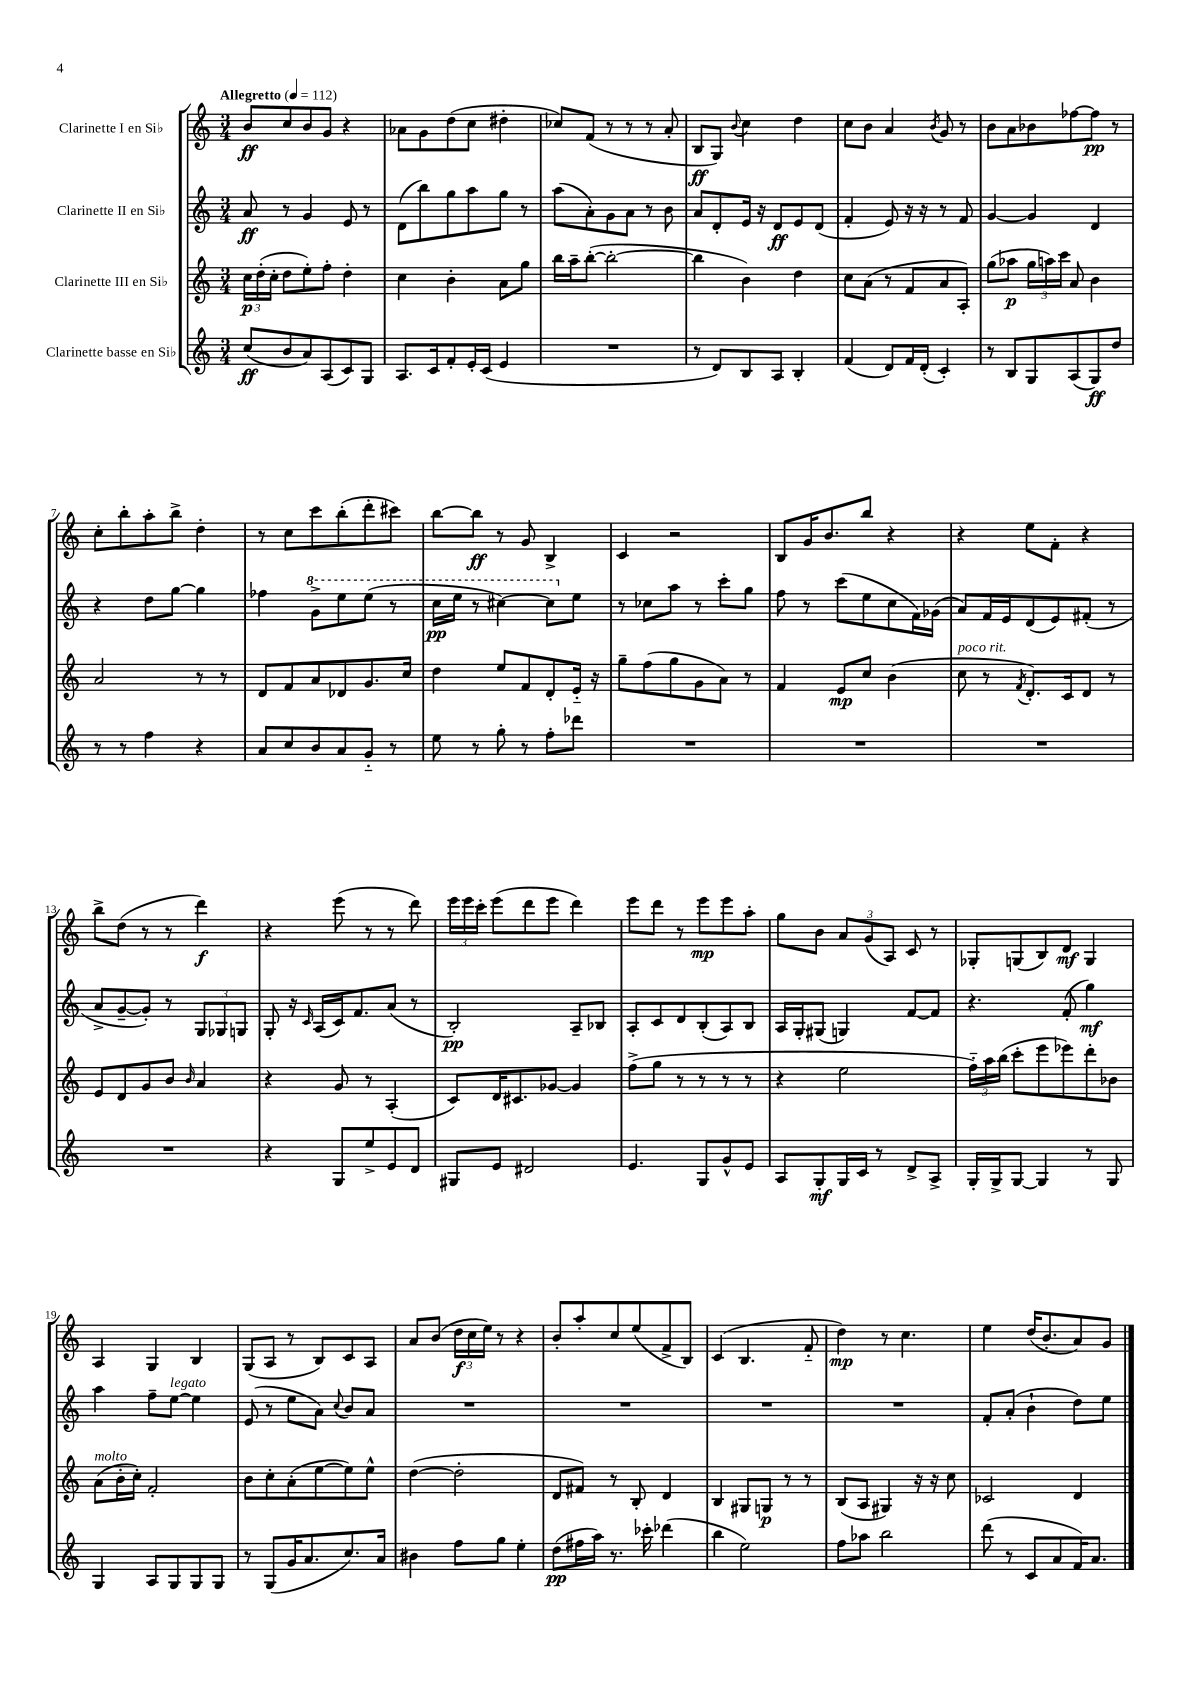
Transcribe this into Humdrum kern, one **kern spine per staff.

**kern	**dynam	**kern	**dynam	**kern	**dynam	**kern	**dynam
*part4	*part4	*part3	*part3	*part2	*part2	*part1	*part1
*staff4	*staff4	*staff3	*staff3	*staff2	*staff2	*staff1	*staff1
*I"Clarinette basse en Si♭	*	*I"Clarinette III en Si♭	*	*I"Clarinette II en Si♭	*	*I"Clarinette I en Si♭	*
*clefG2	*	*clefG2	*	*clefG2	*	*clefG2	*
*k[]	*	*k[]	*	*k[]	*	*k[]	*
*M3/4	*	*M3/4	*	*M3/4	*	*M3/4	*
*MM112	*	*MM112	*	*MM112	*	*MM112	*
=1	=1	=1	=1	=1	=1	=1	=1
!	!	!	!	!	!	!LO:TX:a:B:t=Allegretto	!
(8cc/L	ff	24cc\LL	p	8a/	ff	8b/L	ff
.	.	(24dd'\	.	.	.	.	.
.	.	24cc'\JJ	.	.	.	.	.
8b/	.	8dd\L	.	8r	.	8cc/	.
8a/)	.	8ee'\)	.	4g/	.	8b/	.
(8A/	.	8ff'\J	.	.	.	8g/J	.
8c/)	.	4dd'\	.	8e/	.	4r	.
8G/J	.	.	.	8r	.	.	.
=2	=2	=2	=2	=2	=2	=2	=2
8.A/L	.	4cc\	.	(8d\L	.	8a-X\L	.
.	.	.	.	8bb\)	.	8g\	.
16c/k	.	.	.	.	.	.	.
8f'/	.	4b'\	.	8gg\	.	(8dd\	.
16e'/L	.	.	.	8aa\	.	8cc\J	.
(16c/JJ	.	.	.	.	.	.	.
4e/	.	8a\L	.	8gg\J	.	4dd#X'\	.
.	.	8gg\J	.	8r	.	.	.
=3	=3	=3	=3	=3	=3	=3	=3
2.r	.	16bb\LL	.	(8aa\L	.	8cc-X/L)	.
.	.	16aa~\J	.	.	.	.	.
.	.	([8bb'\J	.	8a'\)	.	(8f/J	.
.	.	2bb'\_	.	8g\	.	8r	.
.	.	.	.	8a\J	.	8r	.
.	.	.	.	8r	.	8r	.
.	.	.	.	8b\	.	8a'/	.
=4	=4	=4	=4	=4	=4	=4	=4
8r	.	4bb\]	.	8a/L	.	8B/L	ff
8d/L)	.	.	.	8d'/	.	8G/J)	.
.	.	.	.	.	.	8qqb/	.
8B/	.	4b\)	.	16e/Jk	.	4cc\	.
.	.	.	.	16r	.	.	.
8A/J	.	.	.	8d/L	ff	.	.
4B'/	.	4dd\	.	8e/	.	4dd\	.
.	.	.	.	(8d/J	.	.	.
=5	=5	=5	=5	=5	=5	=5	=5
(4f/	.	8cc\L	.	4f'/	.	8cc\L	.
.	.	(8a\J	.	.	.	8b\J	.
8d/L)	.	8r	.	8e/)	.	4a/	.
16f/L	.	8f/L	.	16r	.	.	.
(16d'/JJ	.	.	.	16r	.	.	.
.	.	.	.	.	.	8qb/	.
4c'/)	.	8a/	.	8r	.	8g/	.
.	.	8A'/J)	.	8f/	.	8r	.
=6	=6	=6	=6	=6	=6	=6	=6
8r	.	(8gg\L	.	[4g/	.	8b\L	.
8B/L	.	8aa-X\J	p	.	.	8a\	.
8G/	.	24gg\LL	.	4g/]	.	8b-X\	.
.	.	24aan\)	.	.	.	.	.
.	.	24ccc\JJ	.	.	.	.	.
(8A/	.	8a/	.	.	.	[8ff-X\	.
8G/)	ff	4b\	.	4d/	.	8ff-\J]	pp
8dd/J	.	.	.	.	.	8r	.
!!LO:LB:g=z
=7	=7	=7	=7	=7	=7	=7	=7
8r	.	2a/	.	4r	.	8cc'\L	.
8r	.	.	.	.	.	8bb'\	.
4ff\	.	.	.	8dd\L	.	8aa'\	.
.	.	.	.	[8gg\J	.	8bb^\J	.
4r	.	8r	.	4gg\]	.	4dd'\	.
.	.	8r	.	.	.	.	.
=8	=8	=8	=8	=8	=8	=8	=8
8a/L	.	8d/L	.	4ff-X\	.	8r	.
8cc/	.	8f/	.	.	.	8cc\L	.
*	*	*	*	*8va	*	*	*
8b/	.	8a/	.	8gg^\L	.	8ccc\	.
8a/	.	8d-X/	.	8eee\	.	(8bb'\	.
8g/J	.	8.g/	.	(8eee\J	.	8ddd'\	.
8r	.	.	.	8r	.	8ccc#X\J)	.
.	.	16cc/Jk	.	.	.	.	.
=9	=9	=9	=9	=9	=9	=9	=9
8ee\	.	4dd\	.	16ccc\LL	pp	[8bb\L	.
.	.	.	.	16eee\JJ	.	.	.
8r	.	.	.	8r	.	8bb\J]	ff
8gg'\	.	8ee/L	.	[4ccc#X\)	.	8r	.
8r	.	8f/	.	.	.	8g/	.
8ff'\L	.	8d'/	.	8ccc#\L]	.	4B^/	.
*	*	*	*	*X8va	*	*	*
8ddd-X\J	.	16e/Jk	.	8ee\J	.	.	.
.	.	16r	.	.	.	.	.
=10	=10	=10	=10	=10	=10	=10	=10
2.r	.	8gg~\L	.	8r	.	4c/	.
.	.	(8ff\	.	8cc-X\L	.	.	.
.	.	8gg\	.	8aa\J	.	2r	.
.	.	8g\	.	8r	.	.	.
.	.	8a\J)	.	8ccc'\L	.	.	.
.	.	8r	.	8gg\J	.	.	.
=11	=11	=11	=11	=11	=11	=11	=11
2.r	.	4f/	.	8ff\	.	8B/L	.
.	.	.	.	8r	.	16g/K	.
.	.	.	.	.	.	8.b/	.
.	.	8e/L	mp	(8ccc\L	.	.	.
.	.	8cc/J	.	8ee\	.	8bb/J	.
.	.	(4b\	.	8cc\	.	4r	.
.	.	.	.	16f\L)	.	.	.
.	.	.	.	(16g-X\JJ	.	.	.
=12	=12	=12	=12	=12	=12	=12	=12
!	!	!LO:TX:a:i:t=poco rit.	!	!	!	!	!
2.r	.	8cc\	.	8a/L)	.	4r	.
.	.	8r	.	16f/L	.	.	.
.	.	.	.	16e/J	.	.	.
.	.	8qf/	.	.	.	.	.
.	.	8.d'/L)	.	(8d/	.	8ee\L	.
.	.	.	.	8e/)	.	8f'\J	.
.	.	16c/k	.	.	.	.	.
.	.	8d/J	.	(8f#X'/J	.	4r	.
.	.	8r	.	8r	.	.	.
!!LO:LB:g=z
=13	=13	=13	=13	=13	=13	=13	=13
2.r	.	8e/L	.	8a^/L	.	8bb^\L	.
.	.	8d/	.	[8g~/	.	(8dd\J	.
.	.	8g/	.	8g'/J])	.	8r	.
.	.	8b/J	.	8r	.	8r	.
.	.	16qqb/	.	.	.	.	.
.	.	4a/	.	12G/L	.	4ddd\)	f
.	.	.	.	12G-X/	.	.	.
.	.	.	.	12Gn/J	.	.	.
=14	=14	=14	=14	=14	=14	=14	=14
4r	.	4r	.	8G'/	.	4r	.
.	.	.	.	16r	.	.	.
.	.	.	.	16qqc/	.	.	.
.	.	.	.	(16A/LL	.	.	.
8G/L	.	8g/	.	16c/J)	.	(8eee\	.
.	.	.	.	8.f/	.	.	.
8ee^/	.	8r	.	.	.	8r	.
8e/	.	(4A'/	.	(8a/J	.	8r	.
8d/J	.	.	.	8r	.	8ddd\)	.
=15	=15	=15	=15	=15	=15	=15	=15
8G#X/L	.	8c/L)	.	2B'/)	pp	24eee\LL	.
.	.	.	.	.	.	24eee\	.
.	.	.	.	.	.	24ccc'\JJ	.
8e/J	.	16d/K	.	.	.	(8eee\L	.
.	.	8.c#X/	.	.	.	.	.
2d#X/	.	.	.	.	.	8ddd\	.
.	.	[8g-X/J	.	.	.	8eee\J	.
.	.	4g-/]	.	8A~/L	.	4ddd\)	.
.	.	.	.	8B-X/J	.	.	.
=16	=16	=16	=16	=16	=16	=16	=16
4.e/	.	(8ff^\L	.	8A'/L	.	8eee\L	.
.	.	8gg\J	.	8c/	.	8ddd\J	.
.	.	8r	.	8d/	.	8r	.
8G/L	.	8r	.	(8B'/	.	8eee\L	mp
8g^^/	.	8r	.	8A/)	.	8eee\	.
8e/J	.	8r	.	8B/J	.	8aa'\J	.
=17	=17	=17	=17	=17	=17	=17	=17
8A/L	.	4r	.	16A/LL	.	8gg\L	.
.	.	.	.	16G'/J	.	.	.
8G'/	mf	.	.	(8G#X/J	.	8b\J	.
16G/L	.	2ee\	.	4Gn/)	.	12a/L	.
16c/JJ	.	.	.	.	.	.	.
.	.	.	.	.	.	(12g/	.
8r	.	.	.	.	.	.	.
.	.	.	.	.	.	12A/J)	.
8d^/L	.	.	.	[8f/L	.	8c/	.
8A^/J	.	.	.	8f/J]	.	8r	.
=18	=18	=18	=18	=18	=18	=18	=18
16G'/LL	.	24ff\LL)	.	4.r	.	8G-X'/L	.
.	.	24aa\	.	.	.	.	.
16G^/J	.	.	.	.	.	.	.
.	.	(24bb\JJ	.	.	.	.	.
[8G/J	.	8ccc'\L	.	.	.	(8Gn/	.
4G/]	.	8eee\	.	.	.	8B/)	.
.	.	8eee-X\)	.	(8f'/	.	8d/J	mf
8r	.	8ddd'\	.	4gg\)	mf	4G/	.
8G/	.	8b-X\J	.	.	.	.	.
!!LO:LB:g=z
=19	=19	=19	=19	=19	=19	=19	=19
!	!	!LO:TX:a:i:t=molto	!	!	!	!	!
4G/	.	(8a\L	.	4aa\	.	4A/	.
.	.	16b'\L	.	.	.	.	.
.	.	16cc'\JJ)	.	.	.	.	.
8A/L	.	2f'/	.	8ff~\L	.	4G/	.
!	!	!	!	!LO:TX:a:i:t=legato	!	!	!
8G/	.	.	.	[8ee\J	.	.	.
8G/	.	.	.	4ee\]	.	4B/	.
8G/J	.	.	.	.	.	.	.
=20	=20	=20	=20	=20	=20	=20	=20
8r	.	8b\L	.	(8e/	.	(8G/L	.
(8G/L	.	8cc'\	.	8r	.	8A/J	.
16g/K	.	(8a'\	.	8ee\L	.	8r	.
8.a/	.	.	.	.	.	.	.
.	.	[8ee\	.	8a\J)	.	8B/L)	.
.	.	.	.	8qqcc/	.	.	.
8.cc/)	.	8ee\])	.	8b/L	.	8c/	.
.	.	8ee^^\J	.	8a/J	.	8A/J	.
16a/Jk	.	.	.	.	.	.	.
=21	=21	=21	=21	=21	=21	=21	=21
4b#X\	.	([4dd\	.	2.r	.	8a/L	.
.	.	.	.	.	.	(8b/J	.
8ff\L	.	2dd'\]	.	.	.	24dd\LL	f
.	.	.	.	.	.	24cc\	.
.	.	.	.	.	.	24ee\JJ)	.
8gg\J	.	.	.	.	.	8r	.
4ee'\	.	.	.	.	.	4r	.
=22	=22	=22	=22	=22	=22	=22	=22
(8dd\L	pp	8d/L	.	2.r	.	8b'/L	.
16ff#X\L	.	8f#X/J)	.	.	.	8aa'/	.
16aa\JJ)	.	.	.	.	.	.	.
8.r	.	8r	.	.	.	8cc/	.
.	.	8B'/	.	.	.	(8ee/	.
16ccc-X'\	.	.	.	.	.	.	.
(4ddd-X\	.	4d/	.	.	.	8f^/	.
.	.	.	.	.	.	8B/J)	.
=23	=23	=23	=23	=23	=23	=23	=23
4bb\	.	4B/	.	2.r	.	(4c/	.
2ee\)	.	8G#X/L	.	.	.	4.B/	.
.	.	8Gn/J	p	.	.	.	.
.	.	8r	.	.	.	.	.
.	.	8r	.	.	.	8f/	.
=24	=24	=24	=24	=24	=24	=24	=24
8ff\L	.	(8B/L	.	2.r	.	4dd\)	mp
8aa-X\J	.	8A/J	.	.	.	.	.
2bb\	.	4G#X/)	.	.	.	8r	.
.	.	.	.	.	.	4.cc\	.
.	.	16r	.	.	.	.	.
.	.	16r	.	.	.	.	.
.	.	8cc\	.	.	.	.	.
=25	=25	=25	=25	=25	=25	=25	=25
(8ddd\	.	2c-X/	.	8f'/L	.	4ee\	.
8r	.	.	.	(8a'/J	.	.	.
8c/L	.	.	.	4b`\	.	(16dd/KL	.
.	.	.	.	.	.	8.b'/	.
8a/	.	.	.	.	.	.	.
16f/K)	.	4d/	.	8dd\L)	.	8a/)	.
8.a/J	.	.	.	.	.	.	.
.	.	.	.	8ee\J	.	8g/J	.
==	==	==	==	==	==	==	==
*-	*-	*-	*-	*-	*-	*-	*-
